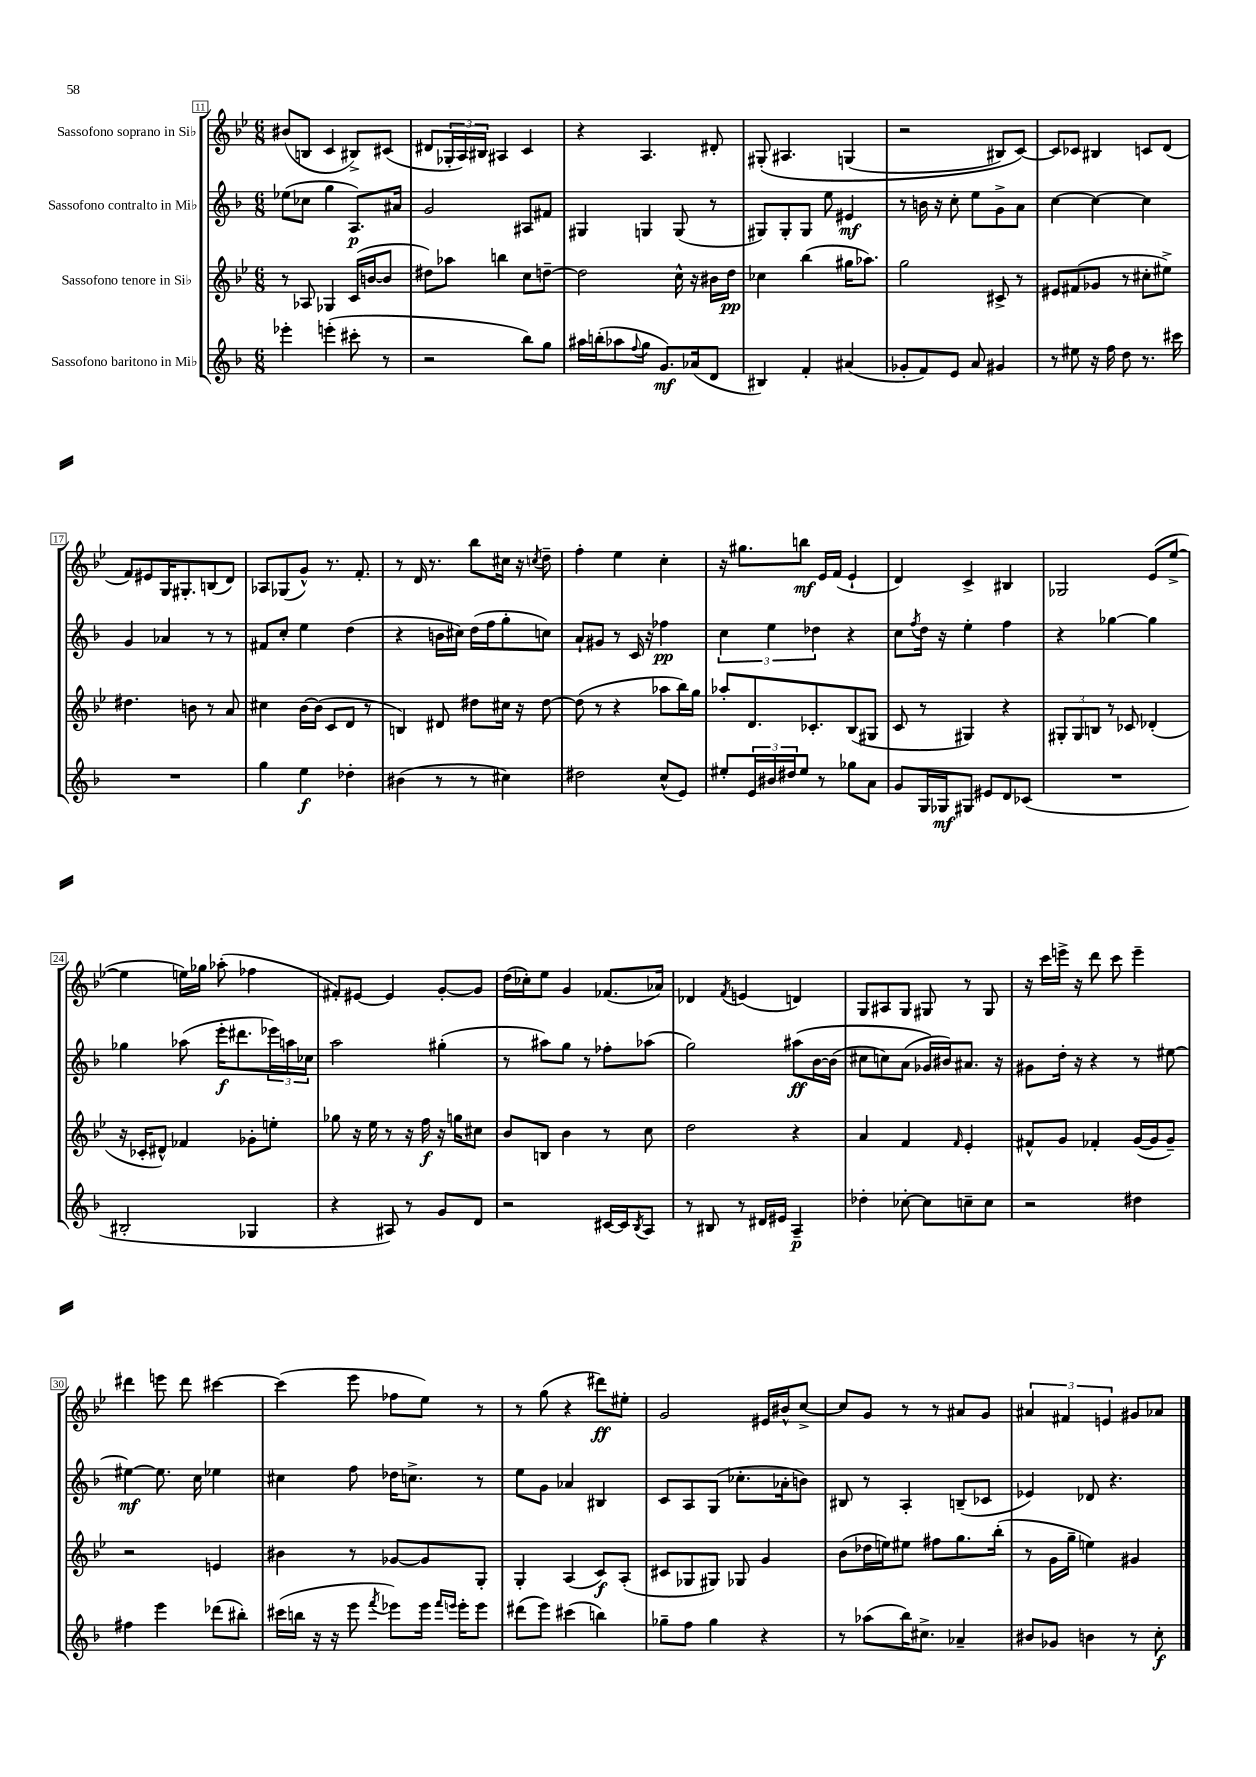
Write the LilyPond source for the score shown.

<<
\new StaffGroup <<
\new Staff = "s0" \with { instrumentName = "Sassofono soprano in Sib" } {
    \clef treble \key bes \major \numericTimeSignature \time 6/8
    bis'8( b8 c'4 bis8->) cis'8( |
    dis'8 \tuplet 3/2 { ges16-. a16) bis16 } ais4 c'4 |
    r4 a4. dis'8-. |
    gis8-.\( ais4. g4( |
    r2 bis8) c'8~\) |
    c'8 ces'8 bis4 c'8 d'8( |
    f'8) eis'8 g16 gis8.-. b8( d'8) |
    aes8 ges8( g'8-^) r8. f'8.-. |
    r8 d'16 r8. bes''8 cis''16 r16 \acciaccatura { c''8 } d''8-- |
    f''4-. ees''4 c''4-. |
    r16 gis''8. b''8\mf ees'16 f'16( ees'4-! |
    d'4) c'4-> bis4 |
    ges2 ees'8( ees''8~-> |
    ees''4 e''16) ges''16 aes''8-.( fes''4 |
    fis'8-.) eis'8~ eis'4 g'8~-. g'8 |
    d''16( ces''16-.) ees''8 g'4 fes'8.( aes'16) |
    des'4 \acciaccatura { f'8 } e'4( d'4) |
    g8 ais8 g8 gis8 r8 gis8 |
    r16 c'''16 e'''16-> r16 d'''8 c'''8 e'''4-- |
    dis'''4 e'''8 dis'''8 cis'''4~ |
    cis'''4( ees'''8 fes''8 ees''8) r8 |
    r8 g''8( r4 dis'''8\ff) eis''8-. |
    g'2 eis'16 bis'16-^ c''8~-> |
    c''8 g'8 r8 r8 ais'8 g'8 |
    \tuplet 3/2 { ais'4 fis'4 e'4 } gis'8 aes'8 \bar "|." |
}
\new Staff = "s1" \with { instrumentName = "Sassofono contralto in Mib" } {
    \clef treble \key f \major \numericTimeSignature \time 6/8
    ees''8( ces''8 g''4 a8.\p) ais'16 |
    g'2 ais8 fis'8 |
    gis4 g4 g8( r8 |
    gis8) gis8-. gis8 e''8 eis'4\mf |
    r8 b'16 r16 c''8-. e''8 g'8-> a'8 |
    c''4~ c''4~ c''4 |
    g'4 aes'4 r8 r8 |
    fis'8 c''8-. e''4 d''4( |
    r4 b'16 cis''16) d''16( f''16 g''8-. c''8) |
    a'8-! gis'8 r8 c'16 r16 fes''4\pp |
    \tuplet 3/2 { c''4 e''4 des''4 } r4 |
    c''8 \acciaccatura { f''8 } d''16 r16 e''4-. f''4 |
    r4 ges''4~ ges''4 |
    ges''4 aes''8( e'''16-.\f dis'''8. \tuplet 3/2 { ees'''16) a''16 ces''16 } |
    a''2 gis''4-.( |
    r8 ais''8) g''8 r8 fes''8-. aes''8( |
    g''2) ais''8\ff\( bes'16~ bes'16( |
    cis''8 c''8) a'8( ges'16\) bis'16) ais'8. r16 |
    gis'8 d''16-. r16 r4 r8 eis''8~ |
    eis''4~\mf eis''8. c''16 ees''4 |
    cis''4 f''8 des''16 c''8.-> r8 |
    e''8 g'8 aes'4 bis4 |
    c'8 a8 g8( ces''8.-. aes'16-. b'8) |
    bis8 r8 a4-. b8--( ces'8 |
    ees'4) des'8 r4. \bar "|." |
}
\new Staff = "s2" \with { instrumentName = "Sassofono tenore in Sib" } {
    \clef treble \key bes \major \numericTimeSignature \time 6/8
    r8 aes8 ges4 c'16( b'16~ b'8 |
    dis''8) aes''8 b''4 c''8 d''8~-- |
    d''2 c''16-^ r16 bis'16 d''16\pp |
    ces''4 bes''4( gis''16 aes''8.) |
    g''2 cis'8-> r8 |
    eis'8 fis'8( ges'8 r8 cis''8-. eis''8->) |
    dis''4. b'8 r8 a'8 |
    cis''4 bes'16~ bes'16( c'8 d'8 r8 |
    b4) dis'8 dis''8 cis''16 r16 dis''8~ |
    dis''8( r8 r4 aes''8 bes''16) g''16 |
    aes''8-. d'8. ces'8.-. bes8( gis8 |
    c'8 r8 gis4) r4 |
    \tuplet 3/2 { gis8-. gis8 b8 } r8 ces'8 des'4-.( |
    r16 ces'16-. dis'8-^) fes'4 ges'8-. e''8-. |
    ges''8 r16 ees''16 r8 r16 f''16\f r16 g''16 cis''8 |
    bes'8 b8 bes'4 r8 c''8 |
    d''2 r4 |
    a'4 f'4 \grace { f'16 } ees'4-. |
    fis'8-^ g'8 fes'4-. g'16~( g'16 g'8--) |
    r2 e'4 |
    bis'4 r8 ges'8~ ges'8 g8-. |
    g4-. a4( c'8\f) a8-.( |
    cis'8 ges8 gis8) ges8 g'4 |
    bes'8( des''16 e''16) eis''8 fis''8 g''8. bes''16-.( |
    r8 g'16 g''16-- e''4) gis'4 \bar "|." |
}
\new Staff = "s3" \with { instrumentName = "Sassofono baritono in Mib" } {
    \clef treble \key f \major \numericTimeSignature \time 6/8
    ees'''4-. e'''4-.( cis'''8-. r8 |
    r2 bes''8) g''8 |
    ais''16 b''16-.( aes''8 \appoggiatura { f''8 } g''8 g'8.\mf) aes'16( d'8 |
    bis4) f'4-. ais'4( |
    ges'8-. f'8) e'8 a'8 gis'4 |
    r8 eis''8 r16 f''16 d''8 r8. cis'''16 |
    R2. |
    g''4 e''4\f des''4-. |
    bis'4( r8 r8 cis''4) |
    dis''2 c''8-^( e'8) |
    eis''8-. \tuplet 3/2 { e'16 bis'16 dis''16 } eis''8 r8 ges''8 a'8 |
    g'8 g16 ges16\mf gis8 eis'8 d'8 ces'8( |
    R2. |
    bis2-. ges4 |
    r4 ais8) r8 g'8 d'8 |
    r2 cis'16~ cis'16 \acciaccatura { bes8 } a8 |
    r8 bis8 r8 dis'16 eis'16 a4--\p |
    des''4-. ces''8~-. ces''8 c''8-- c''8 |
    r2 dis''4 |
    fis''4 e'''4 des'''8( bis''8-.) |
    cis'''16( b''16 r16 r16 e'''8 \acciaccatura { f'''8 } ees'''8) ees'''16 \grace { f'''16 e'''16 } e'''16-. e'''8 |
    dis'''8( e'''8) cis'''4( b''4) |
    ges''8-- f''8 ges''4 r4 |
    r8 aes''8( bes''16) cis''8.-> aes'4-- |
    bis'8 ges'8 b'4 r8 c''8-.\f \bar "|." |
}
>>
>>
\layout { \context { \Score currentBarNumber = #11 \override BarNumber.stencil = #(make-stencil-boxer 0.1 0.3 ly:text-interface::print) } }
